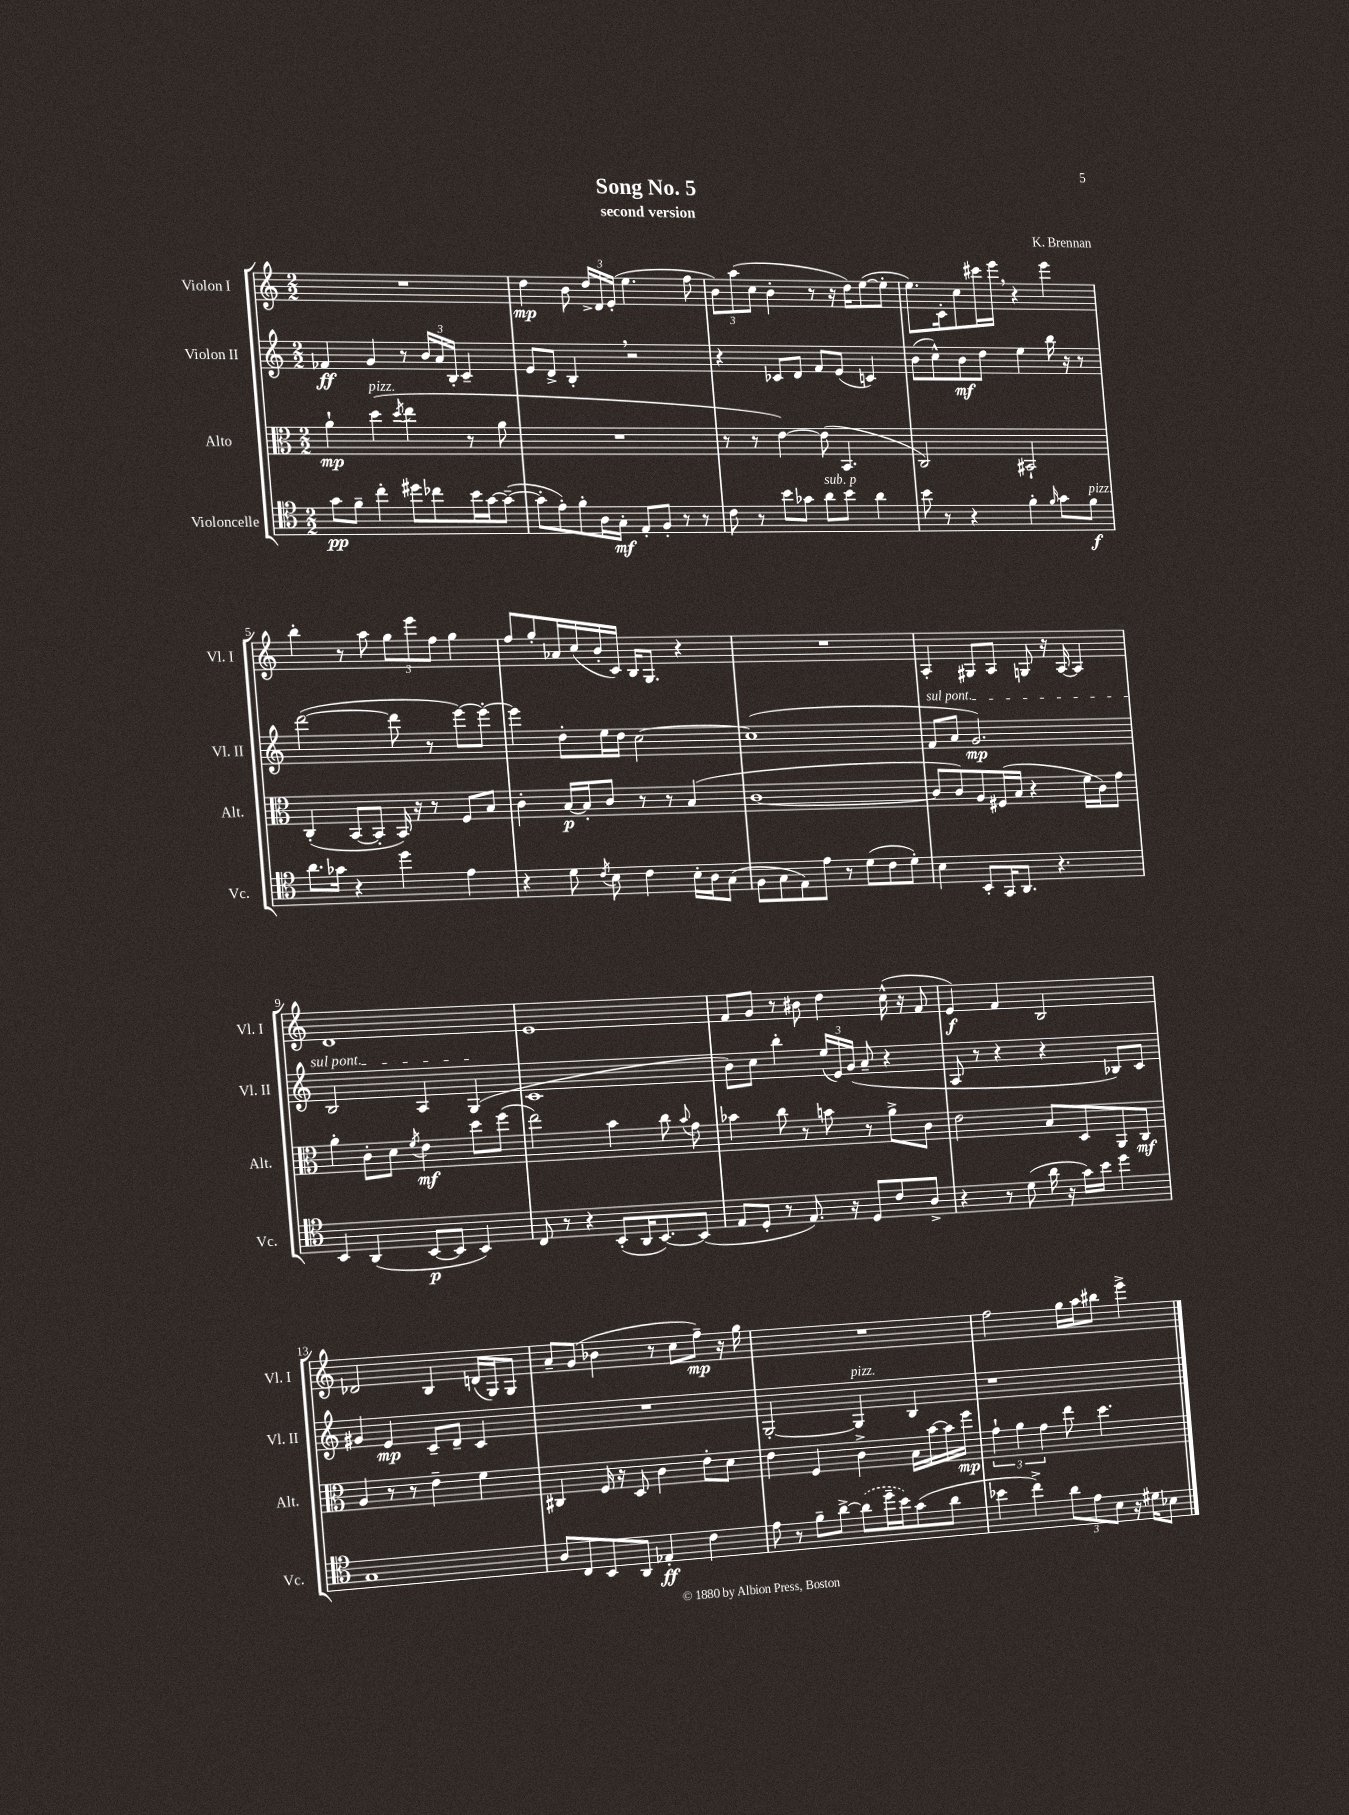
\header { title = "Song No. 5" composer = "K. Brennan" subtitle = "second version" }
<<
\new StaffGroup <<
\new Staff = "s0" \with { instrumentName = "Violon I" shortInstrumentName = "Vl. I" } {
    \clef treble \key c \major \numericTimeSignature \time 2/2
    \autoBeamOff R1 |
    d''4\mp b'8 \tuplet 3/2 { d''16[-> d'16 e'16]-.( } e''4. f''8 |
    \tuplet 3/2 { b'8[) a''8( c''8] } b'4-. r8 r16 d''16[) e''8~( e''8]-. |
    e''8.[) c'16-. c''8 cis'''16 e'''16] \breathe r4 e'''4 |
    b''4-. r8 a''8 \tuplet 3/2 { g''8[ e'''8 f''8] } g''4 |
    f''8[ g''8-. aes'16 c''16( b'16-. c'16]) b16[ g8.] r4 |
    R1 |
    a4-. gis8[ a8] g8 r16 a16~ a4 |
    d'1 |
    e'1 |
    f'8[ g'8] r8 bis'8 d''4 c''16-^( r16 f'8 |
    e'4\f) f'4 b2 |
    des'2 b4 d'16[( g16) g8] |
    a'8[-- g'8]( bes'4 r8 c''8[ f''8]--\mp) r16 g''16 |
    R1 |
    f''2 g''16[ a''16 bis''8] e'''4-> \bar "|." |
}
\new Staff = "s1" \with { instrumentName = "Violon II" shortInstrumentName = "Vl. II" } {
    \clef treble \key c \major \numericTimeSignature \time 2/2
    \autoBeamOff fes'4\ff g'4 r8 \tuplet 3/2 { b'16[ a'16 b16]-. } c'4-- |
    e'8[ d'8]-> b4-. \breathe r2 |
    r4 ces'8[ d'8] f'8[ e'8]( c'4) |
    b'8[( c''8-^) b'8\mf d''8] e''4 b''16 r16 r8 |
    d'''2~( d'''8 r8 e'''8[~) e'''8]~-. |
    e'''4 d''8[-. e''16 d''16] c''2~ |
    c''1( |
    \once \override TextSpanner.bound-details.left.text = \markup { \italic "sul pont." } f'8[\startTextSpan a'8] g'2.\mp) |
    b2 a4 g4\stopTextSpan( |
    c'1 |
    b'8[) c''8] b''4-. \tuplet 3/2 { e''16[( e'16) g'16]( } a'8-- r4 |
    a8 r8 r4 r4 bes8[) c'8] |
    gis'4 e'4\mp c'8[-- d'8]-- c'4 |
    R1 |
    g2~-. g4^\markup { \italic "pizz." } b4 |
    r1 \bar "|." |
}
\new Staff = "s2" \with { instrumentName = "Alto" shortInstrumentName = "Alt." } {
    \clef alto \key c \major \numericTimeSignature \time 2/2
    \autoBeamOff a'4-!\mp d''4^\markup { \italic "pizz." }( \acciaccatura { d''8 } e''4 r8 a'8 |
    R1 |
    r8 r8 e'4~) e'8( b,4. |
    c2) bis,2-! |
    c4-.( b,8[~ b,8]-. b,16) r16 r8 f8[ b8] |
    c'4-. b16[~\p b16-. c'8] r8 r8 b4( |
    c'1~ |
    c'8[ c'8) a8 fis16( b16] r4 f'16[ c'16) g'8] |
    a'4-. c'8[-. d'8] \acciaccatura { f'8 } e'4\mf d''8[ f''8]( |
    e''2) b'4 c''8 \appoggiatura { b'8 } g'8 |
    bes'4 c''8 r8 b'8 r8 a'8[-> c'8] |
    e'2 b8[ d8 a,8 c8]\mf |
    a4 r8 r8 e'4-- f'4 |
    cis4 f16 r16 d8 c'4 e'8[-. d'8] |
    e'4 f4 c'4-> b16[ b'16~ b'16 f''16]\mp |
    \tuplet 3/2 { g'4-! a'4 g'4 } e''8 d''4. \bar "|." |
}
\new Staff = "s3" \with { instrumentName = "Violoncelle" shortInstrumentName = "Vc." } {
    \clef tenor \key c \major \numericTimeSignature \time 2/2
    \autoBeamOff g'8[\pp f'8]-- c''4-. dis''8[ ces''8 b'16 g'16~ g'8]~--( |
    g'8[-. e'8-.) f'8-. a16 g16]-.\mf e8[-. f8]-. r8 r8 |
    c'8 r8 b'8[ ges'8] a'8[^\markup { \italic "sub. p" } b'8] a'4 |
    b'8 r8 r4 f'4-. \grace { f'16 } g'8[ f'8]\f^\markup { \italic "pizz." } |
    a'8.[ ges'16] r4 d''4 e'4 |
    r4 d'8 \acciaccatura { c'8 } b8 c'4 b16[-. a16 g8]( |
    f8[ g8 e8) e'8] r8 d'8[( c'8 d'8]-.) |
    b4 b,8[-. g,16 a,8.] r4. |
    b,4 a,4( b,8[~\p b,8] b,4) |
    c8 r8 r4 b,8[-.( a,16 b,8.~) b,8]( |
    e8[ d8]-. r8 e8.) r16 d8[ c'8 a8]-> |
    r4 r8 d'8( a'16 r16 g'16[) b'16] d''4 |
    g1 |
    a8[ c8 b,8 a,8] ees4-.\ff c'4 |
    e'8 r8 f'8[-- a'8]~-> \once \slurDashed a'8[( d''16-- b'16) g'8( a'8] |
    bes'4 c''4->) \tuplet 3/2 { a'8[ e'8 b8] } r16 dis'16[ bes8] \bar "|." |
}
>>
>>
